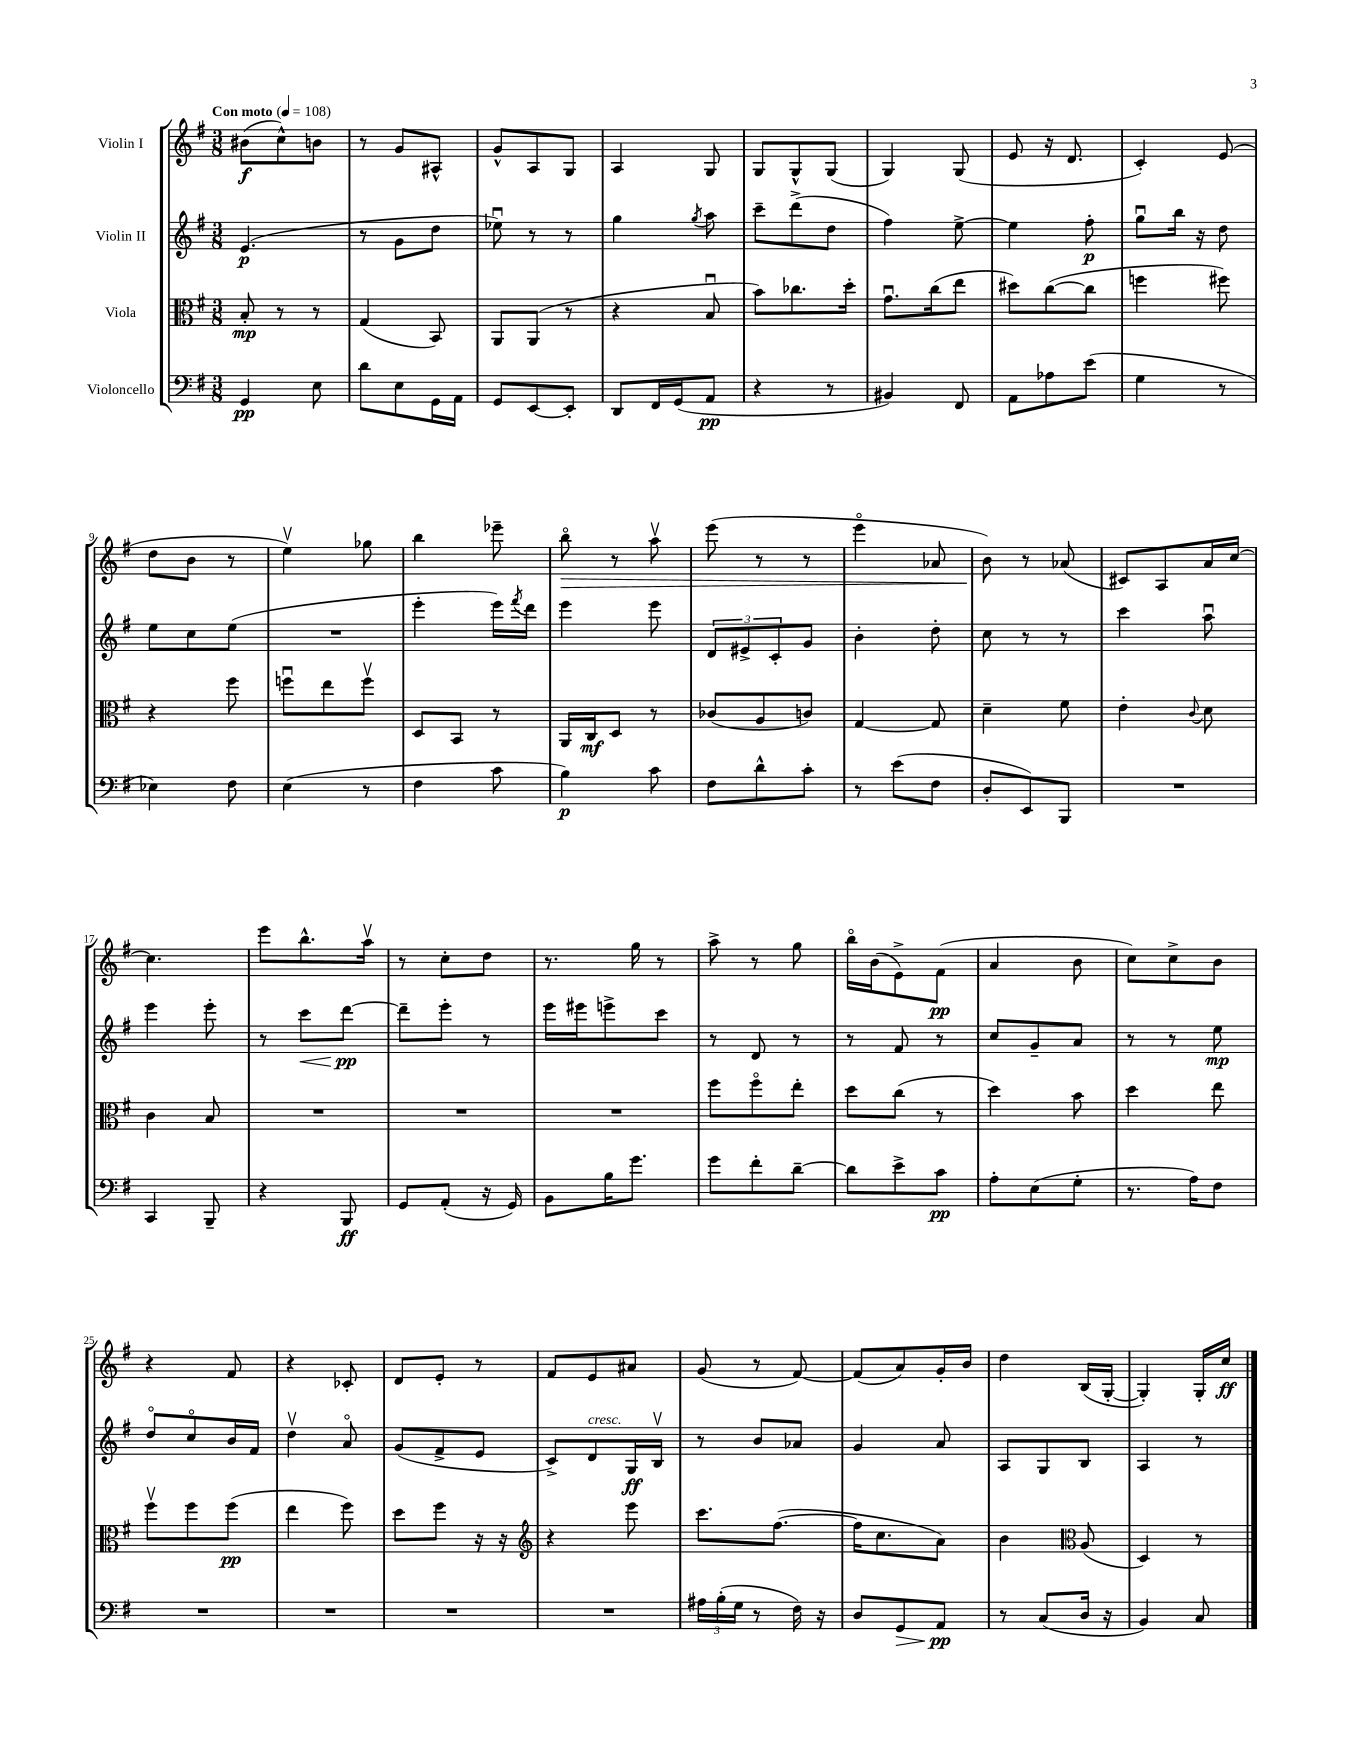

**kern	**dynam	**kern	**dynam	**kern	**dynam	**kern	**dynam
*part4	*part4	*part3	*part3	*part2	*part2	*part1	*part1
*staff4	*staff4	*staff3	*staff3	*staff2	*staff2	*staff1	*staff1
*I"Violoncello	*	*I"Viola	*	*I"Violin II	*	*I"Violin I	*
*clefF4	*	*clefC3	*	*clefG2	*	*clefG2	*
*k[f#]	*	*k[f#]	*	*k[f#]	*	*k[f#]	*
*M3/8	*	*M3/8	*	*M3/8	*	*M3/8	*
*MM108	*	*MM108	*	*MM108	*	*MM108	*
=1	=1	=1	=1	=1	=1	=1	=1
!	!	!	!	!	!	!LO:TX:a:B:t=Con moto	!
4GG/	pp	8B'/	mp	(4.e/	p	(8b#X\L	f
.	.	8r	.	.	.	8cc^^\)	.
8E\	.	8r	.	.	.	8bn\J	.
=2	=2	=2	=2	=2	=2	=2	=2
8d\L	.	(4G/	.	8r	.	8r	.
8E\	.	.	.	8g\L	.	8g/L	.
16GG\L	.	8BB/)	.	8dd\J	.	8A#X^^/J	.
16AA\JJ	.	.	.	.	.	.	.
=3	=3	=3	=3	=3	=3	=3	=3
8GG/L	.	8AA/L	.	8ee-Xu\)	.	8g^^/L	.
[8EE/	.	(8AA/J	.	8r	.	8A/	.
8EE'/J]	.	8r	.	8r	.	8G/J	.
=4	=4	=4	=4	=4	=4	=4	=4
8DD/L	.	4r	.	4gg\	.	4A/	.
16FF#/L	.	.	.	.	.	.	.
(16GG/J	.	.	.	.	.	.	.
.	.	.	.	8qgg/	.	.	.
8AA/J	pp	8Bu/	.	8aa\	.	8G/	.
=5	=5	=5	=5	=5	=5	=5	=5
4r	.	8b\L)	.	8ccc~\L	.	8G/L	.
.	.	8.cc-X\	.	(8ddd^\	.	8G^^/	.
8r	.	.	.	8dd\J	.	(8G/J	.
.	.	16dd'\Jk	.	.	.	.	.
=6	=6	=6	=6	=6	=6	=6	=6
4BB#X/)	.	8.gu\L	.	4ff#\)	.	4G/)	.
.	.	(16cc\k	.	.	.	.	.
8FF#/	.	8ee\J	.	[8ee^\	.	(8G/	.
=7	=7	=7	=7	=7	=7	=7	=7
8AA\L	.	8dd#X\L)	.	4ee\]	.	8e/	.
8A-X\	.	([8cc\	.	.	.	16r	.
.	.	.	.	.	.	8.d/	.
(8e\J	.	8cc\J]	.	8ff#'\	p	.	.
=8	=8	=8	=8	=8	=8	=8	=8
4G\	.	4ffn\	.	8ggu\L	.	4c'/)	.
.	.	.	.	16bb\Jk	.	.	.
.	.	.	.	16r	.	.	.
8r	.	8ff#X\)	.	8dd\	.	(8e/	.
!!LO:LB:g=z
=9	=9	=9	=9	=9	=9	=9	=9
4E-X\)	.	4r	.	8ee\L	.	8dd\L	.
.	.	.	.	8cc\	.	8b\J	.
8F#\	.	8ff#\	.	(8ee\J	.	8r	.
=10	=10	=10	=10	=10	=10	=10	=10
(4E\	.	8ffnu\L	.	4.r	.	4eev\)	.
.	.	8ee\	.	.	.	.	.
8r	.	8ffv\J	.	.	.	8gg-X\	.
=11	=11	=11	=11	=11	=11	=11	=11
4F#\	.	8D/L	.	4eee'\	.	4bb\	.
.	.	8BB/J	.	.	.	.	.
8c\	.	8r	.	16eee\LL)	.	8eee-X~\	.
.	.	.	.	8qfff#/	.	.	.
.	.	.	.	16ddd\JJ	.	.	.
=12	=12	=12	=12	=12	=12	=12	=12
!	!	!	!	!	!	!	!LO:HP:b
4B\)	p	16AA/LL	.	4eee\	.	8bb\	>
.	.	16C/J	mf	.	.	.	.
.	.	8D/J	.	.	.	8r	.
8c\	.	8r	.	8eee\	.	8aav\	.
=13	=13	=13	=13	=13	=13	=13	=13
8F#\L	.	(8c-X/L	.	12d/L	.	(8eee\	.
.	.	.	.	12e#X^/	.	.	.
8d^^\	.	8A/	.	.	.	8r	.
.	.	.	.	12c'/	.	.	.
8c'\J	.	8cn/J)	.	8g/J	.	8r	.
=14	=14	=14	=14	=14	=14	=14	=14
8r	.	[4G/	.	4b'\	.	4eee\	.
(8e\L	.	.	.	.	.	.	.
8F#\J	.	8G/]	.	8dd'\	.	8a-X/	.
=15	=15	=15	=15	=15	=15	=15	=15
8D'/L	.	4d~\	.	8cc\	.	8b\)	.
8EE/)	.	.	.	8r	.	8r	]
8BBB/J	.	8f#\	.	8r	.	(8a-X/	.
=16	=16	=16	=16	=16	=16	=16	=16
4.r	.	4e'\	.	4ccc\	.	8c#X/L)	.
.	.	.	.	.	.	8A/	.
.	.	8qqc/	.	.	.	.	.
.	.	8d\	.	8aau\	.	16a/L	.
.	.	.	.	.	.	[16cc/JJ	.
!!LO:LB:g=z
=17	=17	=17	=17	=17	=17	=17	=17
4CC/	.	4c\	.	4eee\	.	4.cc\]	.
8BBB~/	.	8B/	.	8eee'\	.	.	.
=18	=18	=18	=18	=18	=18	=18	=18
4r	.	4.r	.	8r	.	8eee\L	.
!	!	!	!	!	!LO:HP:b	!	!
.	.	.	.	8ccc\L	<	8.bb^^\	.
8BBB/	ff	.	.	[8ddd\J	pp	.	.
.	.	.	.	.	.	16aav\Jk	.
.	.	.	.	.	[	.	.
=19	=19	=19	=19	=19	=19	=19	=19
8GG/L	.	4.r	.	8ddd~\L]	.	8r	.
(8AA'/J	.	.	.	8eee'\J	.	8cc'\L	.
16r	.	.	.	8r	.	8dd\J	.
16GG/)	.	.	.	.	.	.	.
=20	=20	=20	=20	=20	=20	=20	=20
8BB\L	.	4.r	.	16eee\LL	.	8.r	.
.	.	.	.	16eee#X\J	.	.	.
16B\K	.	.	.	8eeen^\	.	.	.
8.g\J	.	.	.	.	.	16gg\	.
.	.	.	.	8ccc\J	.	8r	.
=21	=21	=21	=21	=21	=21	=21	=21
8g\L	.	8ff#\L	.	8r	.	8aa^\	.
8f#'\	.	8ff#\	.	8d/	.	8r	.
[8d~\J	.	8ee'\J	.	8r	.	8gg\	.
=22	=22	=22	=22	=22	=22	=22	=22
8d\L]	.	8dd\L	.	8r	.	16bb\LL	.
.	.	.	.	.	.	(16b\J	.
8e^\	.	(8cc\J	.	8f#/	.	8e^\)	.
8c\J	pp	8r	.	8r	.	(8f#\J	pp
=23	=23	=23	=23	=23	=23	=23	=23
8A'\L	.	4dd\)	.	8cc/L	.	4a/	.
(8E\	.	.	.	8g~/	.	.	.
8G'\J	.	8b\	.	8a/J	.	8b\	.
=24	=24	=24	=24	=24	=24	=24	=24
8.r	.	4dd\	.	8r	.	8cc\L)	.
.	.	.	.	8r	.	8cc^\	.
16A\KL)	.	.	.	.	.	.	.
8F#\J	.	8ee\	.	8ee\	mp	8b\J	.
!!LO:LB:g=z
=25	=25	=25	=25	=25	=25	=25	=25
4.r	.	8ff#v\L	.	8dd/L	.	4r	.
.	.	8ff#\	.	8cc/	.	.	.
.	.	(8ff#\J	pp	16b/L	.	8f#/	.
.	.	.	.	16f#/JJ	.	.	.
=26	=26	=26	=26	=26	=26	=26	=26
4.r	.	4ee\	.	4ddv\	.	4r	.
.	.	8ff#\)	.	8a/	.	8c-X'/	.
=27	=27	=27	=27	=27	=27	=27	=27
4.r	.	8dd\L	.	(8g/L	.	8d/L	.
.	.	8ff#\J	.	8f#^/	.	8e'/J	.
.	.	16r	.	8e/J	.	8r	.
.	.	16r	.	.	.	.	.
=28	=28	=28	=28	=28	=28	=28	=28
*	*	*clefG2	*	*	*	*	*
4.r	.	4r	.	8c^/L)	.	8f#/L	.
!	!	!	!	!LO:TX:a:i:t=cresc.	!	!	!
.	.	.	.	8d/	.	8e/	.
.	.	8eee\	.	16G/L	ff	8a#X/J	.
.	.	.	.	16Bv/JJ	.	.	.
=29	=29	=29	=29	=29	=29	=29	=29
24A#X\LL	.	8.ccc\L	.	8r	.	(8g/	.
(24B'\	.	.	.	.	.	.	.
24G\JJ	.	.	.	.	.	.	.
8r	.	.	.	8b/L	.	8r	.
.	.	([8.ff#\J	.	.	.	.	.
16F#\)	.	.	.	8a-X/J	.	[8f#/)	.
16r	.	.	.	.	.	.	.
=30	=30	=30	=30	=30	=30	=30	=30
8D/L	.	16ff#\KL]	.	4g/	.	(8f#/L]	.
.	.	8.cc\	.	.	.	.	.
!	!LO:HP:b	!	!	!	!	!	!
8GG/	>	.	.	.	.	8a/)	.
8AA/J	pp	8a\J)	.	8a/	.	16g'/L	.
.	.	.	.	.	.	16b/JJ	.
.	]	.	.	.	.	.	.
=31	=31	=31	=31	=31	=31	=31	=31
8r	.	4b\	.	8A/L	.	4dd\	.
(8C/L	.	.	.	8G/	.	.	.
*	*	*clefC3	*	*	*	*	*
16D/Jk	.	(8A/	.	8B/J	.	(16B/LL	.
16r	.	.	.	.	.	[16G'/JJ	.
=32	=32	=32	=32	=32	=32	=32	=32
4BB/)	.	4D/)	.	4A/	.	4G'/])	.
8C/	.	8r	.	8r	.	16G'/LL	.
.	.	.	.	.	.	16cc/JJ	ff
==	==	==	==	==	==	==	==
*-	*-	*-	*-	*-	*-	*-	*-
